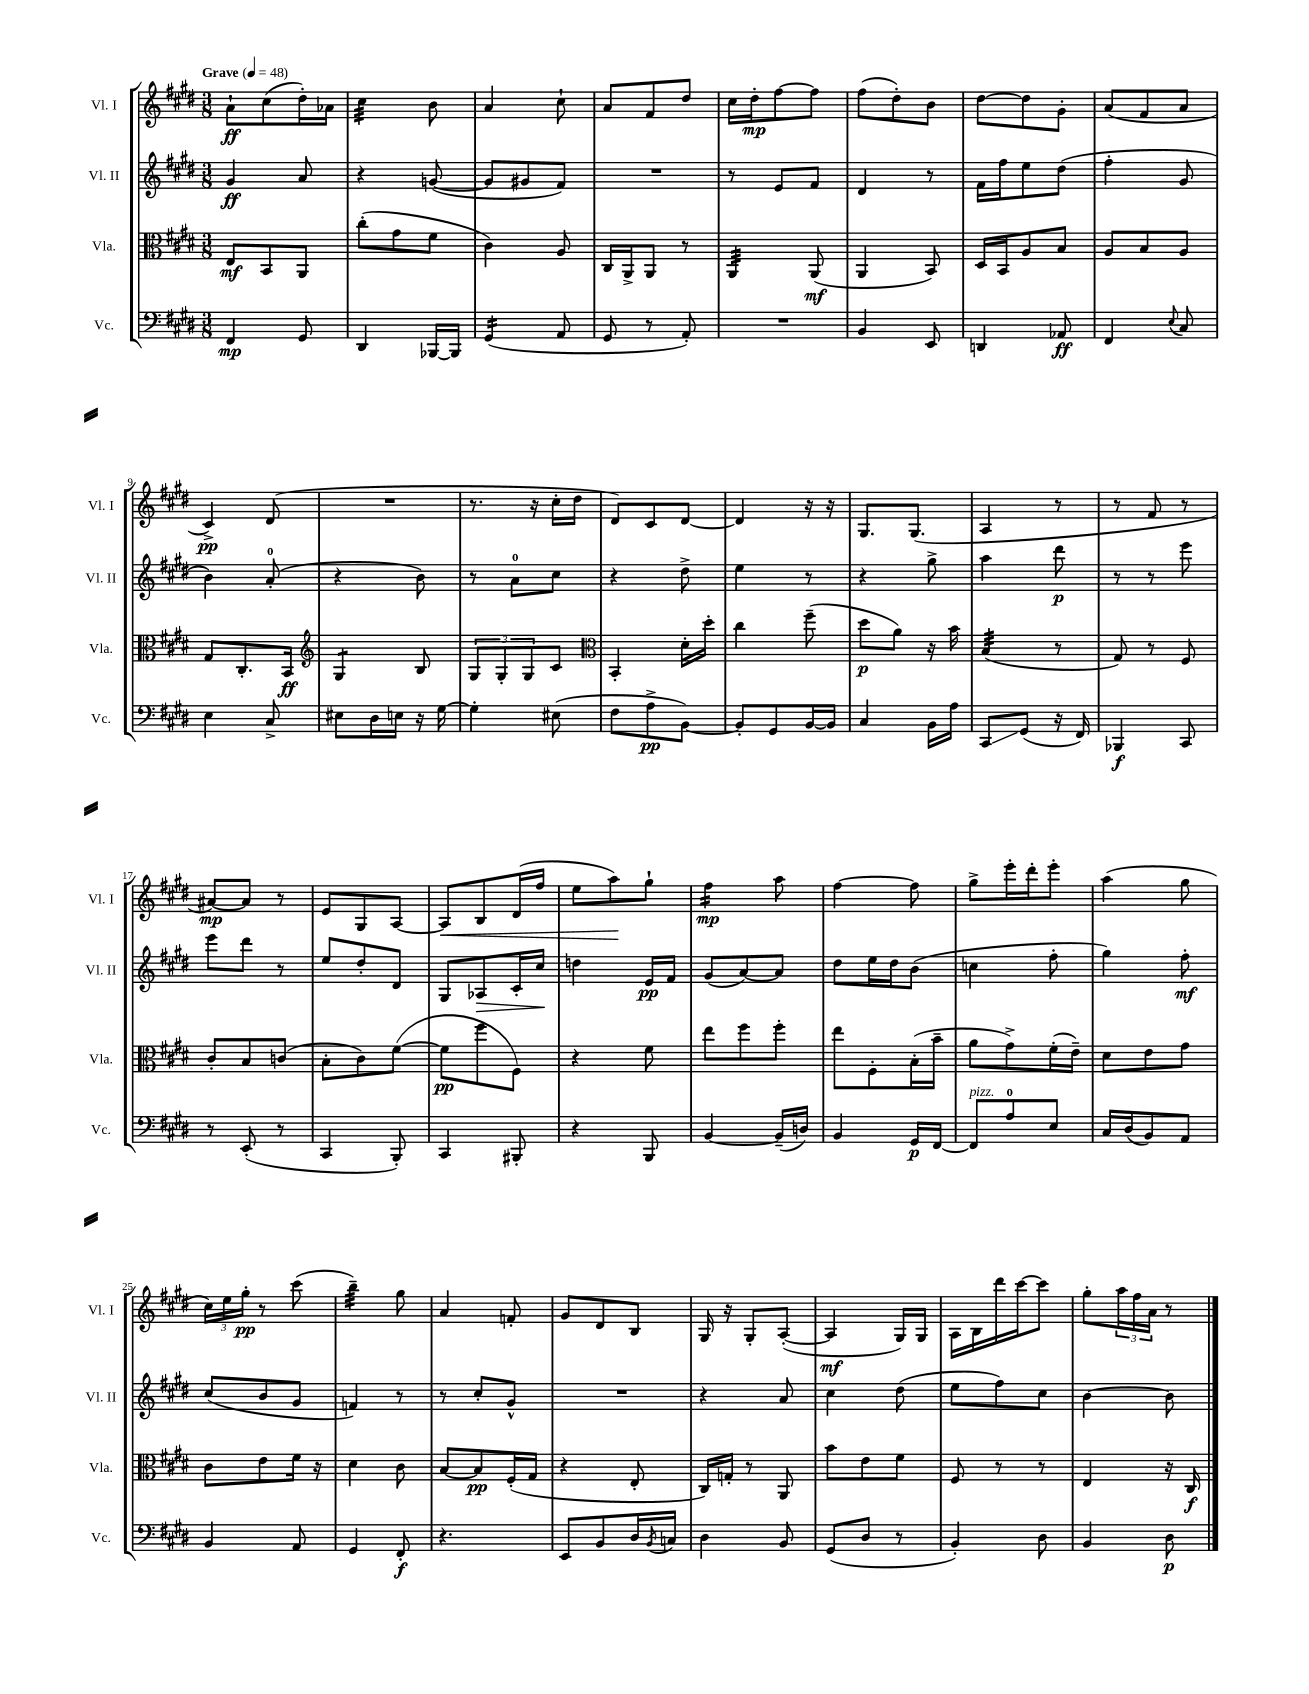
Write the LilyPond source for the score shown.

<<
\new StaffGroup <<
\new Staff = "s0" \with { instrumentName = "Vl. I" shortInstrumentName = "Vl. I" } {
    \clef treble \key e \major \numericTimeSignature \time 3/8 \tempo "Grave" 4 = 48
    a'8-!\ff cis''8( dis''16-.) aes'16 |
    cis''4:32 b'8 |
    a'4 cis''8-! |
    a'8 fis'8 dis''8 |
    cis''16 dis''16-.\mp fis''8~ fis''8 |
    fis''8( dis''8-.) b'8 |
    dis''8~ dis''8 gis'8-. |
    a'8( fis'8 a'8 |
    cis'4->\pp) dis'8( |
    R4. |
    r8. r16 cis''16-. dis''16 |
    dis'8) cis'8 dis'8~ |
    dis'4 r16 r16 |
    gis8. gis8.( |
    a4 r8 |
    r8 fis'8 r8 |
    ais'8~\mp) ais'8 r8 |
    e'8 gis8 a8~ |
    a8\< b8 dis'16( fis''16 |
    e''8 a''8\!) gis''8-! |
    fis''4:16\mp a''8 |
    fis''4~ fis''8 |
    gis''8-> e'''16-. dis'''16-. e'''8-. |
    a''4( gis''8 |
    \tuplet 3/2 { cis''16) e''16 gis''16-.\pp } r8 cis'''8( |
    b''4:32--) gis''8 |
    a'4 f'8-. |
    gis'8 dis'8 b8 |
    gis16 r16 gis8-. a8~-.( |
    a4\mf gis16) gis16 |
    a16 b16 dis'''16 cis'''16~ cis'''8 |
    gis''8-. \tuplet 3/2 { a''16 fis''16 a'16 } r8 \bar "|." |
}
\new Staff = "s1" \with { instrumentName = "Vl. II" shortInstrumentName = "Vl. II" } {
    \clef treble \key e \major \numericTimeSignature \time 3/8
    gis'4\ff a'8 |
    r4 g'8~( |
    g'8 gis'8 fis'8) |
    R4. |
    r8 e'8 fis'8 |
    dis'4 r8 |
    fis'16 fis''16 e''8 dis''8( |
    fis''4-. gis'8 |
    b'4) a'8-0-.( |
    r4 b'8) |
    r8 a'8-0 cis''8 |
    r4 dis''8-> |
    e''4 r8 |
    r4 gis''8-> |
    a''4 dis'''8\p |
    r8 r8 e'''8 |
    e'''8 dis'''8 r8 |
    e''8 dis''8-. dis'8 |
    gis8 aes8\> cis'16-. cis''16\! |
    d''4 e'16\pp fis'16 |
    gis'8( a'8~) a'8 |
    dis''8 e''16 dis''16 b'8( |
    c''4 fis''8-. |
    gis''4) fis''8-.\mf |
    cis''8( b'8 gis'8 |
    f'4) r8 |
    r8 cis''8-. gis'8-^ |
    R4. |
    r4 a'8 |
    cis''4 dis''8( |
    e''8 fis''8) cis''8 |
    b'4~ b'8 \bar "|." |
}
\new Staff = "s2" \with { instrumentName = "Vla." shortInstrumentName = "Vla." } {
    \clef alto \key e \major \numericTimeSignature \time 3/8
    e8\mf b,8 a,8 |
    cis''8-.( gis'8 fis'8 |
    cis'4) a8 |
    cis16 a,16-> a,8 r8 |
    a,4:32 a,8\mf( |
    a,4 b,8) |
    dis16 b,16 a8 b8 |
    a8 b8 a8 |
    gis8 cis8.-. b,16\ff |
    \clef treble gis4:8 b8 |
    \tuplet 3/2 { gis8 gis8-. gis8 } cis'8 |
    \clef alto b,4-. dis'16-. dis''16-. |
    cis''4 fis''8--( |
    dis''8\p a'8) r16 b'16 |
    b4:32( r8 |
    gis8) r8 fis8 |
    cis'8-. b8 c'8( |
    b8-. cis'8) fis'8~( |
    fis'8\pp fis''8 fis8) |
    r4 fis'8 |
    e''8 fis''8 fis''8-. |
    e''8 fis8-. b16-.( b'16-- |
    a'8 gis'8->) fis'16-.( e'16--) |
    dis'8 e'8 gis'8 |
    cis'8 e'8 fis'16 r16 |
    dis'4 cis'8 |
    b8~ b8\pp fis16-.( gis16 |
    r4 e8-. |
    cis16) g16-. r8 a,8 |
    b'8 e'8 fis'8 |
    fis8 r8 r8 |
    e4 r16 cis16\f \bar "|." |
}
\new Staff = "s3" \with { instrumentName = "Vc." shortInstrumentName = "Vc." } {
    \clef bass \key e \major \numericTimeSignature \time 3/8
    fis,4\mp gis,8 |
    dis,4 bes,,16~ bes,,16 |
    gis,4:16( a,8 |
    gis,8 r8 a,8-.) |
    R4. |
    b,4 e,8 |
    d,4 aes,8\ff |
    fis,4 \appoggiatura { e8 } cis8 |
    e4 cis8-> |
    eis8 dis16 e16 r16 gis16~ |
    gis4-. eis8( |
    fis8 a8->\pp b,8~) |
    b,8-. gis,8 b,16~ b,16 |
    cis4 b,16 a16 |
    cis,8\glissando gis,8( r16 fis,16) |
    bes,,4\f cis,8 |
    r8 e,8-.( r8 |
    cis,4 b,,8-.) |
    cis,4 bis,,8-. |
    r4 b,,8 |
    b,4~ b,16--( d16) |
    b,4 gis,16\p fis,16~ |
    fis,8^\markup { \italic "pizz." } a8-0 e8 |
    cis16 dis16( b,8) a,8 |
    b,4 a,8 |
    gis,4 fis,8-.\f |
    r4. |
    e,8 b,8 dis16 \acciaccatura { b,8 } c16 |
    dis4 b,8 |
    gis,8( dis8 r8 |
    b,4-.) dis8 |
    b,4 dis8\p \bar "|." |
}
>>
>>
